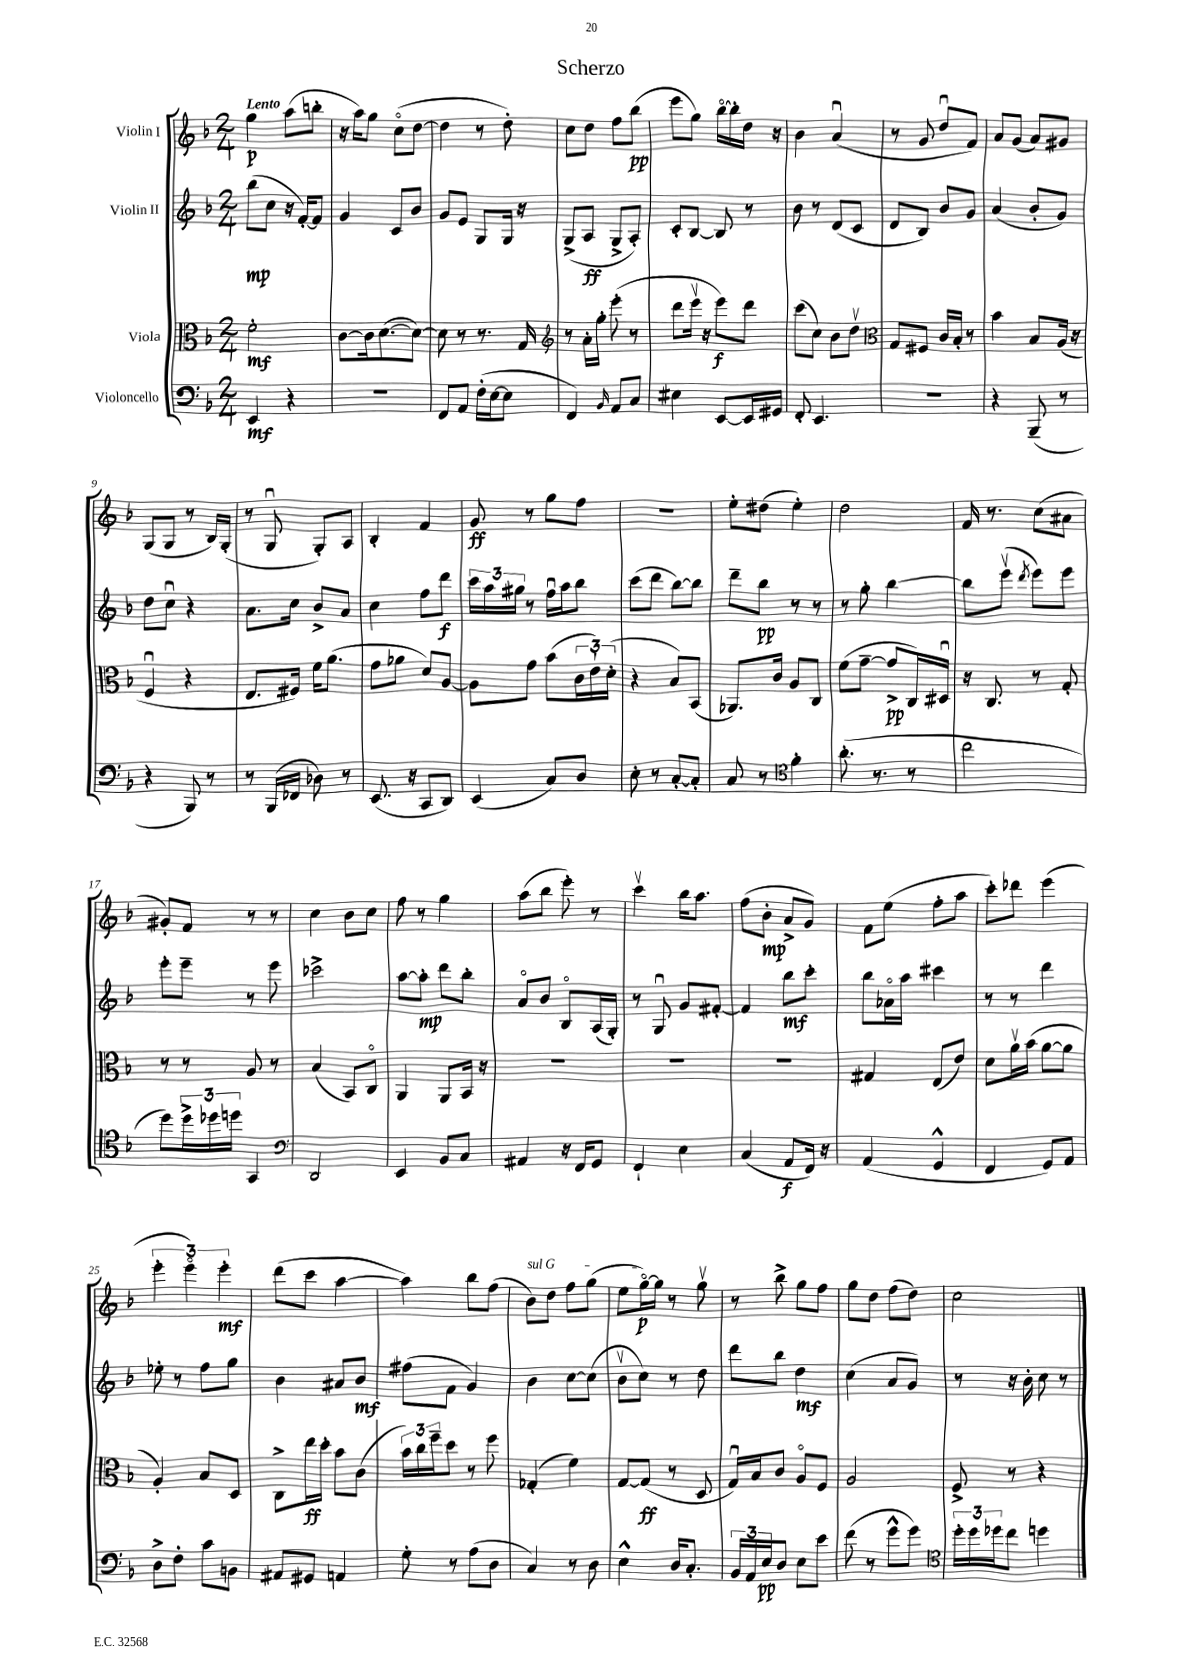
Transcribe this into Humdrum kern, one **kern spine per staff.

**kern	**dynam	**kern	**dynam	**kern	**dynam	**kern	**dynam
*part4	*part4	*part3	*part3	*part2	*part2	*part1	*part1
*staff4	*staff4	*staff3	*staff3	*staff2	*staff2	*staff1	*staff1
*I"Violoncello	*	*I"Viola	*	*I"Violin II	*	*I"Violin I	*
*clefF4	*	*clefC3	*	*clefG2	*	*clefG2	*
*k[b-]	*	*k[b-]	*	*k[b-]	*	*k[b-]	*
*M2/4	*	*M2/4	*	*M2/4	*	*M2/4	*
=1	=1	=1	=1	=1	=1	=1	=1
!	!	!	!	!	!	!LO:TX:a:B:t=Lento	!
4EE/	mf	2f'\	mf	(8bb-\L	mp	4gg\	p
.	.	.	.	8cc\J	.	.	.
4r	.	.	.	16r	.	(8aa\L	.
.	.	.	.	[16f'/KL)	.	.	.
.	.	.	.	8f/J]	.	8bbn'\J	.
=2	=2	=2	=2	=2	=2	=2	=2
2r	.	[8c\L	.	4g/	.	16r	.
.	.	.	.	.	.	16aa\KL)	.
.	.	16c\k]	.	.	.	8gg\J	.
.	.	([8.d\	.	.	.	.	.
.	.	.	.	8c/L	.	(8cc\L	.
.	.	8d\J_)	.	8b-/J	.	[8dd\J	.
=3	=3	=3	=3	=3	=3	=3	=3
8FF/L	.	8d\]	.	8g/L	.	4dd\]	.
8AA/J	.	8r	.	8e/J	.	.	.
(16F'\LL	.	8.r	.	8G/L	.	8r	.
[16E\J	.	.	.	.	.	.	.
8E\J]	.	.	.	16G/Jk	.	8dd'\)	.
.	.	16G/	.	16r	.	.	.
=4	=4	=4	=4	=4	=4	=4	=4
*	*	*clefG2	*	*	*	*	*
4FF/)	.	8r	.	(8G^/L	.	8cc\L	.
.	.	16a'\LL	.	8A/J	ff	8dd\J	.
.	.	16gg'\JJ	.	.	.	.	.
16qqBB-/	.	.	.	.	.	.	.
8AA/L	.	(8eee'\	.	8G^/L	.	8ff\L	.
8C/J	.	8r	.	8A'/J)	.	(8bb-\J	pp
=5	=5	=5	=5	=5	=5	=5	=5
4E#X\	.	8ddd\L	.	8c'/L	.	8eee\L	.
.	.	16eeev\Jk	.	[8B-/J	.	8gg\J)	.
.	.	16r	.	.	.	.	.
[8EE/L	.	8eee\L)	f	8B-/]	.	[16bb-\LL	.
.	.	.	.	.	.	16bb-'\]	.
16EE/L]	.	8ddd\J	.	8r	.	16dd\JJ	.
16GG#X/JJ	.	.	.	.	.	16r	.
=6	=6	=6	=6	=6	=6	=6	=6
8FF'/	.	(8ccc\L	.	8b-\	.	4b-\	.
4.EE/	.	8cc\J)	.	8r	.	.	.
.	.	8b-\L	.	(8d/L	.	(4au/	.
.	.	8ddv\J	.	8c/J	.	.	.
=7	=7	=7	=7	=7	=7	=7	=7
*	*	*clefC3	*	*	*	*	*
2r	.	8G/L	.	8d/L	.	8r	.
.	.	8F#X/J	.	8B-/J)	.	8g/	.
.	.	16c/LL	.	8b-/L	.	8ddu/L	.
.	.	16B-'/JJ	.	.	.	.	.
.	.	8r	.	8g/J	.	8f/J)	.
=8	=8	=8	=8	=8	=8	=8	=8
4r	.	4b-\	.	(4a/	.	8a/L	.
.	.	.	.	.	.	(8g/J	.
(8BBB-~/	.	8B-/L	.	8b-'/L	.	8a/L)	.
8r	.	(16A/Jk	.	8g/J)	.	8g#X/J	.
.	.	16r	.	.	.	.	.
!!LO:LB:g=z
=9	=9	=9	=9	=9	=9	=9	=9
4r	.	4Fu/	.	8dd\L	.	(8G/L	.
.	.	.	.	8ccu\J	.	8G/J	.
8BBB-/)	.	4r	.	4r	.	8r	.
8r	.	.	.	.	.	16B-/LL)	.
.	.	.	.	.	.	(16G'/JJ	.
=10	=10	=10	=10	=10	=10	=10	=10
8r	.	8.E/L	.	8.a\L	.	8r	.
(16BBB-/LL	.	.	.	.	.	8Gu/	.
16FF-X/JJ	.	16F#X/Jk)	.	16cc\Jk	.	.	.
8D-X\)	.	16f\KL	.	8b-^/L	.	8G'/L)	.
.	.	(8.a\J	.	.	.	.	.
8r	.	.	.	8a/J	.	8A/J	.
=11	=11	=11	=11	=11	=11	=11	=11
(8.EE/	.	8g\L	.	4cc\	.	4B-'/	.
.	.	8a-X\J	.	.	.	.	.
16r	.	.	.	.	.	.	.
8CC/L	.	8d/L)	.	8ff\L	.	4f/	.
8DD/J)	.	[8A/J	.	8ddd\J	f	.	.
=12	=12	=12	=12	=12	=12	=12	=12
(4EE/	.	8A\L]	.	24ccc\LL	.	8g/	ff
.	.	.	.	24aa\	.	.	.
.	.	.	.	24gg#X\JJ	.	.	.
.	.	8g\J	.	8r	.	8r	.
8C/L)	.	(8b-\L	.	16ffu\LL	.	8gg\L	.
.	.	.	.	16aa\J	.	.	.
8D/J	.	24c\L	.	8bb-\J	.	8ff\J	.
.	.	24e`\)	.	.	.	.	.
.	.	(24d'\JJ	.	.	.	.	.
=13	=13	=13	=13	=13	=13	=13	=13
8E'\	.	4r	.	(8ccc\L	.	2r	.
8r	.	.	.	8ddd\J	.	.	.
[8C'/L	.	8B-/L)	.	[8bb-\L)	.	.	.
8C'/J]	.	(8BB-/J	.	8bb-\J]	.	.	.
=14	=14	=14	=14	=14	=14	=14	=14
8C/	.	8.AA-X/L)	.	8ddd~\L	.	8ee'\L	.
8r	.	.	.	8bb-\J	pp	(8dd#X\J	.
.	.	16c/Jk	.	.	.	.	.
*clefC4	*	*	*	*	*	*	*
4f'\	.	8A/L	.	8r	.	4ee'\)	.
.	.	8C/J	.	8r	.	.	.
=15	=15	=15	=15	=15	=15	=15	=15
(8.a'\	.	(8f\L	.	8r	.	2dd\	.
.	.	[8g~\J	.	8gg'\	.	.	.
8.r	.	.	.	.	.	.	.
.	.	8g^/L]	pp	[4bb-\	.	.	.
8r	.	16C/L)	.	.	.	.	.
.	.	16D#Xu/JJ	.	.	.	.	.
=16	=16	=16	=16	=16	=16	=16	=16
2cc\	.	16r	.	8bb-\L]	.	16f/	.
.	.	8.C/	.	.	.	8.r	.
.	.	.	.	(8eeev\J	.	.	.
.	.	.	.	8qddd/	.	.	.
.	.	8r	.	8eee\L)	.	(8cc\L	.
.	.	8G'/	.	8eee\J	.	8a#X\J	.
!!LO:LB:g=z
=17	=17	=17	=17	=17	=17	=17	=17
8dd\L)	.	8r	.	8eee'\L	.	8g#X'/L)	.
24dd^\L	.	8r	.	8eee~\J	.	8f/J	.
24dd-X\	.	.	.	.	.	.	.
24ddn\JJ	.	.	.	.	.	.	.
4GG/	.	8A/	.	8r	.	8r	.
.	.	8r	.	8eee\	.	8r	.
=18	=18	=18	=18	=18	=18	=18	=18
*clefF4	*	*	*	*	*	*	*
2DD/	.	(4B-/	.	2ccc-X^\	.	4cc\	.
.	.	8BB-/L)	.	.	.	8b-\L	.
.	.	8C/J	.	.	.	8cc\J	.
=19	=19	=19	=19	=19	=19	=19	=19
4EE/	.	4AA/	.	[8aa\L	.	8ff\	.
.	.	.	.	8aa'\J]	mp	8r	.
8BB-/L	.	8AA/L	.	8ddd\L	.	4gg\	.
8C/J	.	16BB-/Jk	.	8bb-'\J	.	.	.
.	.	16r	.	.	.	.	.
=20	=20	=20	=20	=20	=20	=20	=20
4AA#X/	.	2r	.	8a/L	.	(8aa\L	.
.	.	.	.	8b-/J	.	8bb-\J	.
16r	.	.	.	8B-/L	.	8eee'\)	.
16FF/KL	.	.	.	.	.	.	.
8GG/J	.	.	.	(16A/L	.	8r	.
.	.	.	.	16G'/JJ)	.	.	.
=21	=21	=21	=21	=21	=21	=21	=21
4FF`/	.	2r	.	8r	.	4cccv\	.
.	.	.	.	8Gu/	.	.	.
4E\	.	.	.	8g/L	.	16bb-\KL	.
.	.	.	.	.	.	8.aa\J	.
.	.	.	.	[8f#X'/J	.	.	.
=22	=22	=22	=22	=22	=22	=22	=22
(4C/	.	2r	.	4f#/]	.	(8ff\L	.
.	.	.	.	.	.	8b-'\J	mp
8AA/L	f	.	.	8bb-\L	mf	8a^/L	.
16FF/Jk)	.	.	.	8ccc'\J	.	8g/J)	.
16r	.	.	.	.	.	.	.
=23	=23	=23	=23	=23	=23	=23	=23
(4AA/	.	4G#X/	.	8bb-\L	.	8f\L	.
.	.	.	.	16a-X\L	.	(8ee\J	.
.	.	.	.	16aa\JJ	.	.	.
4GG^^/	.	(8E/L	.	4ccc#X\	.	8ff'\L	.
.	.	8e/J)	.	.	.	8aa\J	.
=24	=24	=24	=24	=24	=24	=24	=24
4FF/	.	8d\L	.	8r	.	8ccc'\L)	.
.	.	16av\L	.	8r	.	8ddd-X\J	.
.	.	(16b-\JJ	.	.	.	.	.
8GG/L)	.	[8a\L	.	4ddd\	.	(4eee\	.
8AA/J	.	8a\J]	.	.	.	.	.
!!LO:LB:g=z
=25	=25	=25	=25	=25	=25	=25	=25
8D^\L	.	4A'/)	.	8ee-X'\	.	6eee'\	.
8F'\J	.	.	.	8r	.	.	.
.	.	.	.	.	.	6eee\)	.
8c\L	.	8B-/L	.	8ff\L	.	.	.
.	.	.	.	.	.	6eee'\	mf
8BBn\J	.	8D/J	.	8gg\J	.	.	.
=26	=26	=26	=26	=26	=26	=26	=26
8AA#X/L	.	8C^\L	.	4b-\	.	(8ddd\L	.
8GG#X/J	.	16ee\L	ff	.	.	8ccc\J	.
.	.	16dd'\JJ	.	.	.	.	.
4AAn/	.	8b-\L	.	8a#X/L	.	[4aa\	.
.	.	(8c\J	.	8b-/J	mf	.	.
=27	=27	=27	=27	=27	=27	=27	=27
8G'\	.	24b-\LL)	.	(8ff#X\L	.	4aa\])	.
.	.	24cc\	.	.	.	.	.
.	.	24ff~\J	.	.	.	.	.
8r	.	8dd\J	.	8f\J	.	.	.
(8A\L	.	8r	.	4g/)	.	8bb-\L	.
8D\J	.	8ff\	.	.	.	(8ff\J	.
=28	=28	=28	=28	=28	=28	=28	=28
!	!	!	!	!	!	!LO:TX:a:i:t=sul G	!
4C/)	.	(4G-X'/	.	4b-\	.	8b-\L)	.
.	.	.	.	.	.	8dd\J	.
8r	.	4f\)	.	[8cc\L	.	8ff\L	.
8D\	.	.	.	(8cc\J]	.	(8gg\J	.
=29	=29	=29	=29	=29	=29	=29	=29
4E^^\	.	[8G/L	.	8b-v\L	.	8ee\L	.
.	.	(8G/J]	ff	8cc\J)	.	[16gg\L)	p
.	.	.	.	.	.	16gg\JJ]	.
16D/KL	.	8r	.	8r	.	8r	.
8.C'/J	.	.	.	.	.	.	.
.	.	8D/	.	8dd\	.	8ggv\	.
=30	=30	=30	=30	=30	=30	=30	=30
24BB-/LL	.	16Gu/LL)	.	8ddd\L	.	8r	.
24AA/	.	.	.	.	.	.	.
.	.	16B-/J	.	.	.	.	.
24E/J	pp	.	.	.	.	.	.
8D/J	.	8c/J	.	8bb-\J	.	8bb-^\	.
8E\L	.	8A/L	.	4dd\	mf	8gg\L	.
8e\J	.	8F/J	.	.	.	8ff\J	.
=31	=31	=31	=31	=31	=31	=31	=31
(8f\	.	2A/	.	(4cc\	.	8gg\L	.
8r	.	.	.	.	.	8dd\J	.
8g^^\L	.	.	.	8a/L	.	(8ff\L	.
8g\J)	.	.	.	8g/J)	.	8dd\J)	.
=32	=32	=32	=32	=32	=32	=32	=32
*clefC4	*	*	*	*	*	*	*
24dd'\LL	.	8F^/	.	8r	.	2cc\	.
24dd\	.	.	.	.	.	.	.
24dd-X\J	.	.	.	.	.	.	.
8cc\J	.	8r	.	16r	.	.	.
.	.	.	.	16b-'\	.	.	.
4ddn\	.	4r	.	8cc\	.	.	.
.	.	.	.	8r	.	.	.
==	==	==	==	==	==	==	==
*-	*-	*-	*-	*-	*-	*-	*-
